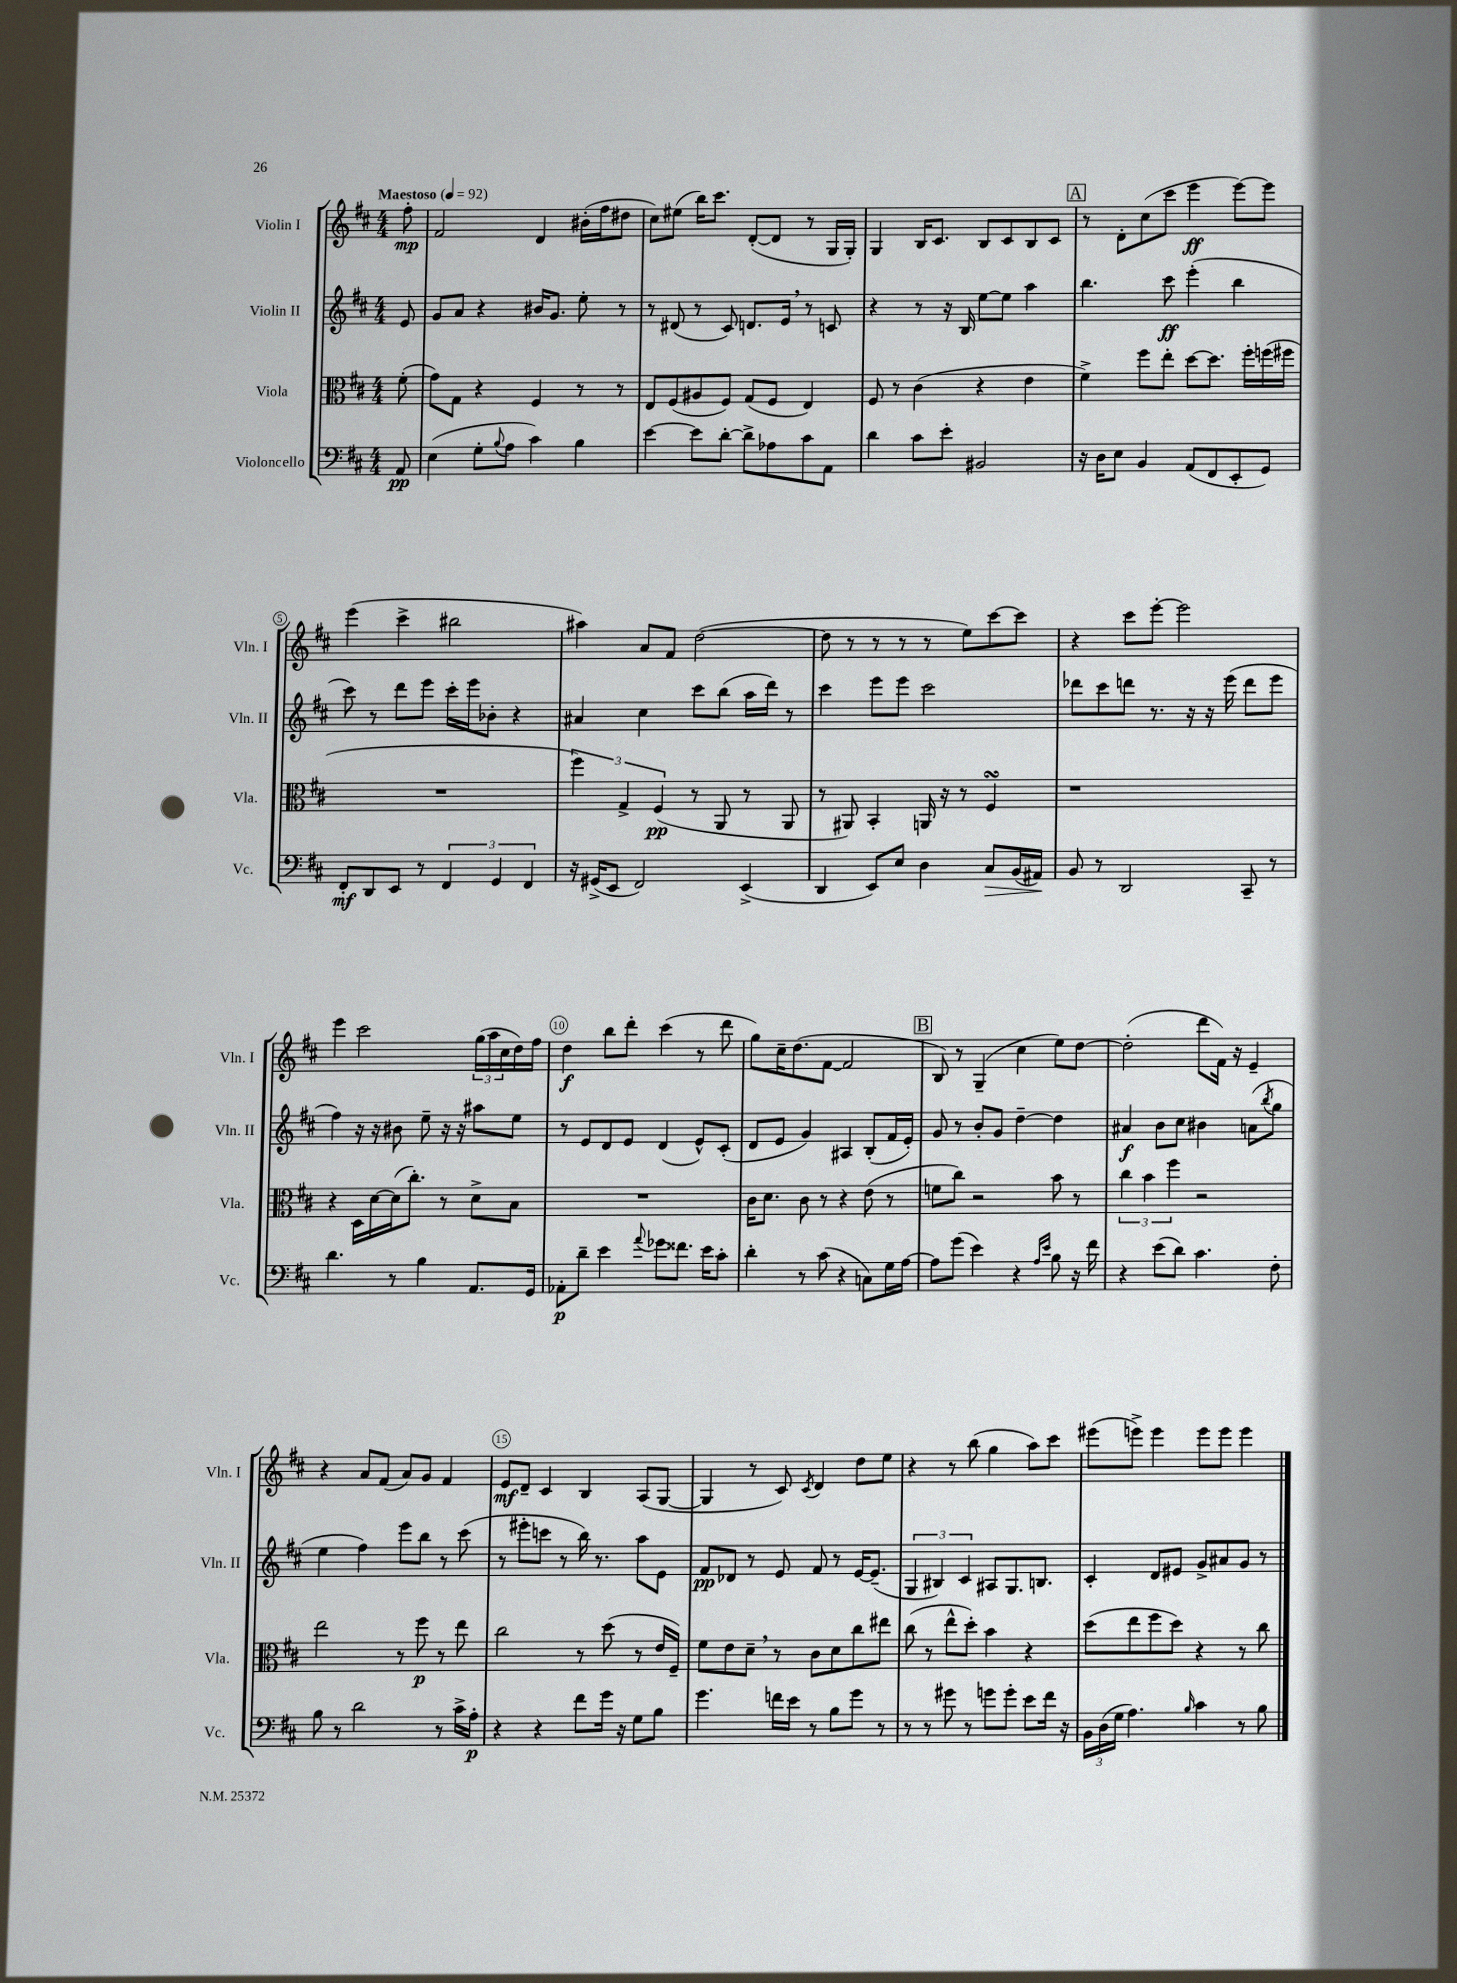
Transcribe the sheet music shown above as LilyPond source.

<<
\new StaffGroup <<
\new Staff = "s0" \with { instrumentName = "Violin I" shortInstrumentName = "Vln. I" } {
    \clef treble \key d \major \numericTimeSignature \time 4/4 \partial 8 \tempo "Maestoso" 4 = 92
    fis''8-.\mp |
    fis'2 d'4 bis'16-.( fis''16 dis''8 |
    cis''8) eis''8( b''16) cis'''8. d'8~-.( d'8 r8 g16 g16-.) |
    g4 b16 cis'8. b8 cis'8 b8 cis'8 |
    \mark \markup { \box "A" } r8 d'8-. cis''8( cis'''8 e'''4\ff e'''8~) e'''8 |
    e'''4( cis'''4-> bis''2 |
    ais''4) a'8 fis'8 d''2~( |
    d''8 r8 r8 r8 r8 e''8) cis'''8~ cis'''8 |
    r4 cis'''8 e'''8~-. e'''2 |
    e'''4 cis'''2 \tuplet 3/2 { g''16( a''16 cis''16 } d''16) fis''16 |
    d''4\f b''8 d'''8-. cis'''4( r8 d'''8 |
    g''8) cis''16-- d''8.( fis'8~ fis'2 |
    \mark \markup { \box "B" } b8) r8 g4--( cis''4 e''8) d''8~ |
    d''2-.( d'''8 fis'16) r16 e'4-- |
    r4 a'8 fis'8( a'8) g'8 fis'4 |
    e'8\mf d'8-- cis'4 b4 a8( g8~ |
    g4 r8 cis'8) \acciaccatura { cis'8 } d'4 d''8 e''8 |
    r4 r8 b''8( g''4 a''8) cis'''8 |
    eis'''8( e'''8->) e'''4 e'''8 e'''8 e'''4 \bar "|." |
}
\new Staff = "s1" \with { instrumentName = "Violin II" shortInstrumentName = "Vln. II" } {
    \clef treble \key d \major \numericTimeSignature \time 4/4 \partial 8
    e'8 |
    g'8 a'8 r4 bis'16 g'8. e''8-. r8 |
    r8 dis'8( r8 cis'8) d'8. e'16 \breathe r8 c'8 |
    r4 r8 r16 b16 e''8~ e''8 a''4 |
    \mark \markup { \box "A" } b''4. cis'''8\ff e'''4-.( b''4 |
    cis'''8) r8 d'''8 e'''8 cis'''16-. e'''16 bes'8-. r4 |
    ais'4 cis''4 cis'''8 b''8( a''16 d'''16) r8 |
    cis'''4 e'''8 e'''8 cis'''2 |
    des'''8 cis'''8 d'''8 r8. r16 r16 e'''16( d'''8 e'''8 |
    fis''4) r16 r16 bis'8 e''8-- r16 r16 ais''8 e''8 |
    r8 e'8 d'8 e'8 d'4( e'8-^) cis'8-.( |
    d'8 e'8 g'4) ais4 b8-.( fis'16 e'16-.) |
    \mark \markup { \box "B" } g'8 r8 b'8-. g'8 d''4~-- d''4 |
    ais'4\f b'8 cis''8 bis'4 a'8( \acciaccatura { b''8 } g''8 |
    e''4 fis''4) e'''8 b''8 r8 cis'''8( |
    r8 eis'''8-. c'''8 r8 b''16) r8. a''8 e'8 |
    fis'8\pp des'8 r8 e'8 fis'8 r8 e'16~ e'8.--( |
    \tuplet 3/2 { g4 bis4) cis'4 } ais8 g8. b8. |
    cis'4-. d'8 eis'8 g'8-> ais'8 g'8 r8 \bar "|." |
}
\new Staff = "s2" \with { instrumentName = "Viola" shortInstrumentName = "Vla." } {
    \clef alto \key d \major \numericTimeSignature \time 4/4 \partial 8
    fis'8-.( |
    g'8) g8 r4 fis4 r8 r8 |
    e8 fis8( ais8 fis8) g8( fis8 e4) |
    fis8 r8 cis'4( r4 e'4 |
    \mark \markup { \box "A" } fis'4->) fis''8 e''8-. d''8~ d''8. fis''16-. f''16( fis''16 |
    R1 |
    \tuplet 3/2 { fis''4) g4-> fis4\pp( } r8 a,8 r8 a,8 |
    r8 ais,8) b,4-. a,16 r16 r8 fis4\turn |
    r1 |
    r4 d16 d'16~ d'16( cis''8.-.) r8 d'8-> b8 |
    R1 |
    cis'16 d'8. cis'8 r8 r4 e'8( r8 |
    \mark \markup { \box "B" } f'8 cis''8) r2 b'8 r8 |
    \tuplet 3/2 { cis''4 b'4 fis''4 } r2 |
    e''2 r8 fis''8\p r8 e''8 |
    cis''2 r8 d''8( r8 e'16 fis16--) |
    fis'8 e'8 d'8-- \breathe r8 cis'8 d'8 cis''8 eis''8 |
    cis''8( r8 e''8-^ d''8-.) b'4 r4 |
    d''8( e''8 fis''8 d''8) r4 r8 cis''8 \bar "|." |
}
\new Staff = "s3" \with { instrumentName = "Violoncello" shortInstrumentName = "Vc." } {
    \clef bass \key d \major \numericTimeSignature \time 4/4 \partial 8
    a,8\pp |
    e4( g8-. \appoggiatura { b8 } a8 cis'4) b4 |
    e'4~ e'8 d'8~-. d'8-> aes8 cis'8 a,8 |
    d'4 cis'8 e'8-. bis,2 |
    \mark \markup { \box "A" } r16 d16 e8 b,4 a,8( fis,8 e,8-. g,8) |
    fis,8-.\mf d,8 e,8 r8 \tuplet 3/2 { fis,4 g,4 fis,4 } |
    r16 gis,16->( e,8 fis,2) e,4->( |
    d,4 e,8) e8 d4 cis8\> b,16( ais,16\!) |
    b,8 r8 d,2 cis,8-- r8 |
    d'4. r8 b4 a,8. g,16 |
    aes,8-.\p d'8-- e'4 \appoggiatura { a'8 } ges'8 fisis'8. e'16 cis'8-. |
    d'4-. r8 cis'8( r4 c8) g16 a16~ |
    \mark \markup { \box "B" } a8 g'8( e'4) r4 \grace { a16 e'16 } b8 r16 fis'16 |
    r4 e'8( d'8) cis'4. fis8-. |
    b8 r8 d'2 r8 cis'16-> a16-.\p |
    r4 r4 fis'8 g'16 r16 g8 b8 |
    g'4. f'16 e'16 r8 b8 g'8 r8 |
    r8 r8 gis'8 r8 g'8 g'8-. e'8 fis'16 r16 |
    \tuplet 3/2 { b,16 d16( g16 } a4.) \grace { b16 } cis'4 r8 b8 \bar "|." |
}
>>
>>
\layout { \context { \Score \override BarNumber.break-visibility = ##(#f #t #t) barNumberVisibility = #(every-nth-bar-number-visible 5) \override BarNumber.stencil = #(make-stencil-circler 0.1 0.3 ly:text-interface::print) } }
